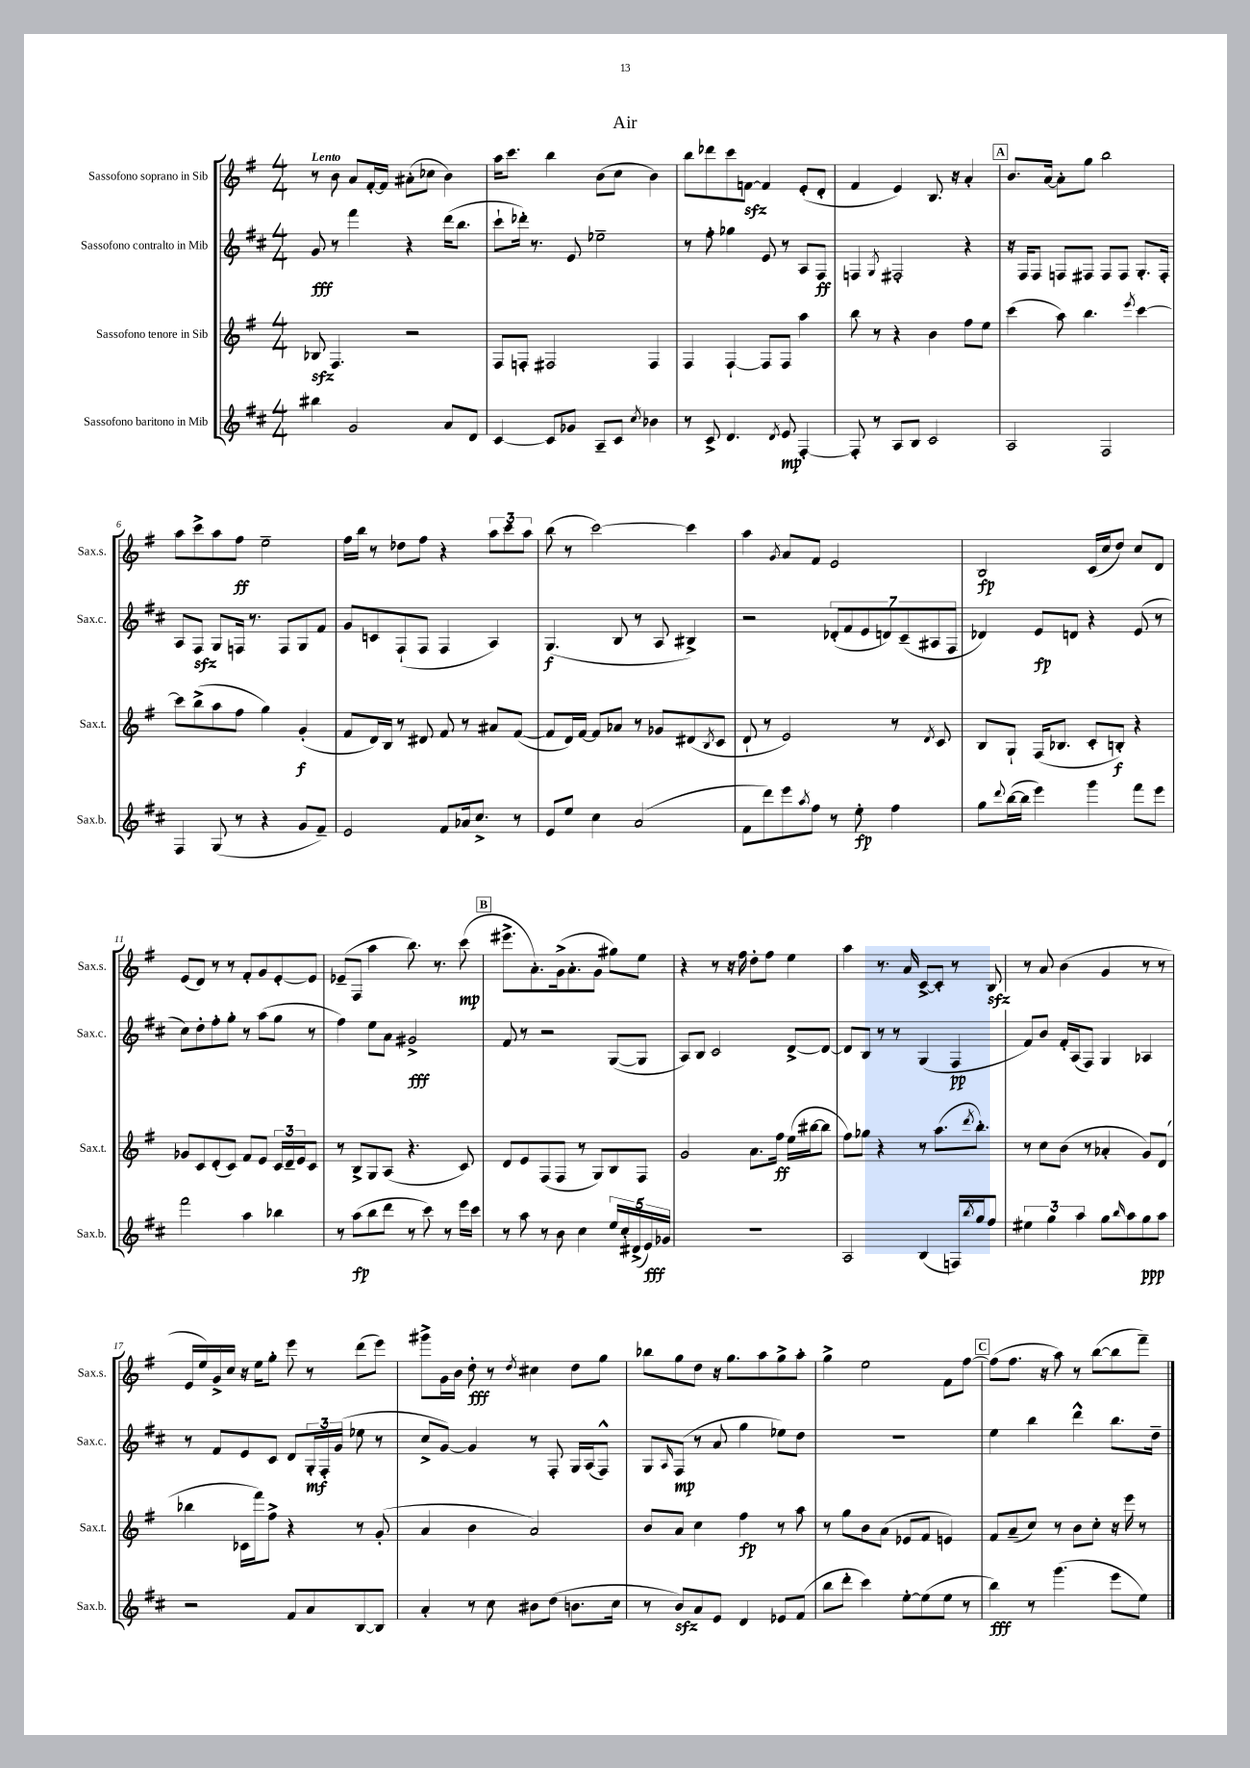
\header { title = "Air" }
<<
\new StaffGroup <<
\new Staff = "s0" \with { instrumentName = "Sassofono soprano in Sib" shortInstrumentName = "Sax.s." } {
    \clef treble \key g \major \numericTimeSignature \time 4/4 \tempo "Lento"
    r8 b'8 a'8 fis'16~-. fis'16 ais'8-.( ces''8 b'4) |
    a''16 c'''8. b''4 b'8( c''8 b'4) |
    b''8 des'''8 c'''8 f'8~\sfz f'4 e'8-.( d'8-. |
    fis'4 e'4) b8. r16 a'4-. |
    \mark \markup { \box "A" } b'8. a'16~ a'8-. g''8 b''2 |
    a''8 c'''8-> a''8 fis''8\ff e''2-- |
    fis''16 b''16 r8 des''8 fis''8 r4 \tuplet 3/2 { a''8 c'''8 a''8 } |
    b''8( r8 c'''2~) c'''4 |
    a''4 \acciaccatura { g'8 } a'8 fis'8 e'2 |
    b2\fp c'16( c''16 d''8) c''8 d'8 |
    e'8( d'8) r8 r8 fis'8-. g'8 e'8~-. e'8 |
    ees'8--( fis8 a''4 b''8.) r8. c'''8\mp( |
    \mark \markup { \box "B" } eis'''8.-> a'8.-.) g'16->( a'8.-. g'8 gis''8) e''8 |
    r4 r8 r16 fis''16 d''8-. fis''8 e''4 |
    a''4 r8. a'16 c'8~-> c'8-. r8 b8\sfz |
    r8 a'8 b'4( g'4 r8 r8 |
    e'16 e''16) g'16-> c''16 r16 e''16 g''8-. e'''8 r8 d'''8( e'''8) |
    gis'''8-> g'16 b'16 d''8-.\fff r8 \acciaccatura { d''8 } cis''4 d''8 g''8 |
    bes''8 g''8 d''8 r16 g''8. a''8 g''8-> a''8-. |
    g''4-> e''2 fis'8 fis''8~ |
    \mark \markup { \box "C" } fis''8( fis''8. r16 a''8) r8 b''8~( b''8 fis'''8--) \bar "|." |
}
\new Staff = "s1" \with { instrumentName = "Sassofono contralto in Mib" shortInstrumentName = "Sax.c." } {
    \clef treble \key d \major \numericTimeSignature \time 4/4
    g'8\fff r8 fis'''4 r4 d'''16( b''8. |
    cis'''8-! des'''16-.) r8. e'8 ees''2-- |
    r8 fis''8-. ges''4 e'8 r8 a8 fis8\ff |
    f4 \acciaccatura { g8 } fis2-. r4 |
    \mark \markup { \box "A" } r16 fis16 fis8 f8 fis8 fis8 fis8 g8.-. fis16-. |
    a8 fis8\sfz g8 f16 r8. f8 g8 fis'8 |
    g'8 c'8 fis8-!( fis8 fis4 a4) |
    g4.\f( b8 r8 a8 bis4->) |
    r2 \tuplet 7/4 { des'8-.( fis'8 e'8 d'8) cis'8--( ais8 fis8 } |
    des'4) e'8\fp d'8 r4 e'8( r8 |
    cis''8) d''8-. fis''8-. g''8-. r8 a''8( g''8 r8 |
    fis''4) e''8 a'8 gis'2->\fff |
    \mark \markup { \box "B" } fis'8 r8 r2 g8~( g8 |
    a8) b8 cis'2 d'8~-> d'8~ |
    d'8 b8 r8 r8 g4( fis4\pp |
    fis'8) b'8 fis'16-. a16( fis8) g4 aes4 |
    r8 fis'8 e'8 cis'8 d'8 \tuplet 3/2 { g16-.\mf fis16-. g'16( } ees''8 r8 |
    cis''8-> g'8~) g'4 r8 fis8-. g16 a16( fis8-^) |
    g8 \grace { a16 } fis8\mp( r8 a'8 g''4 ees''8) d''8 |
    R1 |
    \mark \markup { \box "C" } e''4 b''4 d'''4-^ b''8. d''16-- \bar "|." |
}
\new Staff = "s2" \with { instrumentName = "Sassofono tenore in Sib" shortInstrumentName = "Sax.t." } {
    \clef treble \key g \major \numericTimeSignature \time 4/4
    bes8\sfz fis4. r2 |
    fis8 f8-. fis2 fis4 |
    fis4 fis4~-! fis8 fis8 a''4 |
    b''8 r8 r4 b'4 fis''8 e''8 |
    \mark \markup { \box "A" } c'''4( a''8) b''4. \acciaccatura { e'''8 } c'''4~ |
    c'''8 b''8->( a''8 fis''8 g''4) g'4-.\f( |
    fis'8 d'16) b16 r8 dis'8 fis'8 r8 ais'8 fis'8~( |
    fis'8 d'16) fis'16~ fis'8 aes'8 r8 ges'8 dis'8( \acciaccatura { b8 } c'8 |
    d'8-! r8 e'2) r8 \acciaccatura { d'8 } c'8 |
    b8 g8-! fis16( bes8. c'8-. b8-.\f) r4 |
    ges'8 c'8 d'8-.( c'8) fis'8 e'8 \tuplet 3/2 { c'16 d'16-- e'16 } c'8 |
    r8 b8-> g8 a8( r4. c'8) |
    \mark \markup { \box "B" } d'8 e'8 fis8( fis8 r8 g8) b8 fis8 |
    g'2 a'8. fis''16\ff e''16( bis''16~ bis''8 |
    fis''8) ges''8 r4 r8 a''8.( \acciaccatura { d'''8 } b''8.-.) |
    r8 c''8 b'8( r8 aes'4-. g'8) d'8( |
    bes''4 ces'16 fis'''16) fis''8-> r4 r8 g'8-.( |
    a'4 b'4 a'2) |
    b'8 a'8 c''4 fis''4\fp r8 a''8 |
    r8 g''8 b'8 a'8( ees'8 fis'8 e'4) |
    \mark \markup { \box "C" } fis'8 a'8--( c''8) r8 b'8 c''8-. r16 e'''16 r8 \bar "|." |
}
\new Staff = "s3" \with { instrumentName = "Sassofono baritono in Mib" shortInstrumentName = "Sax.b." } {
    \clef treble \key d \major \numericTimeSignature \time 4/4
    bis''4 g'2 a'8 d'8 |
    cis'4~ cis'8 ges'8 a8-- cis'8 \acciaccatura { cis''8 } bes'4 |
    r8 cis'8-> d'4. \acciaccatura { d'8 } e'8\mp fis4~-. |
    fis8-. r8 a8 b8 cis'2 |
    \mark \markup { \box "A" } a2 fis2 |
    fis4 g8( r8 r4 g'8 fis'8--) |
    e'2 fis'8 aes'16 cis''8.-> r8 |
    e'8 e''8 cis''4 a'2( |
    fis'8 d'''8) e'''8 \acciaccatura { a''8 } fis''8 r8 e''8-.\fp fis''4 |
    g''8 \appoggiatura { d'''8 } b''16~( b''16 e'''4) g'''4 fis'''8 e'''8 |
    fis'''2 a''4 bes''4 |
    r8 a''8\fp( b''8 d'''8 r8 cis'''8) r8 e'''16 cis'''16 |
    \mark \markup { \box "B" } r8 a''8 r8 b'8 cis''4 \tuplet 5/4 { e''16 cis''16-. dis'16->( e'16\fff) ges'16 } |
    R1 |
    a2 b4( f16) \acciaccatura { b''8 } g''16 fis''8 |
    \tuplet 3/2 { eis''4 g''4 a''4 } g''8 \grace { b''16 } a''8 g''8\ppp a''8 |
    r2 fis'8 a'8 b8~ b8 |
    a'4-. r8 cis''8 bis'8 d''8( b'8. cis''16 |
    r8 b'8\sfz) a'8 e'8 d'4 ees'8 fis'8( |
    b''8 d'''8-. cis'''4) e''8~-. e''8( e''8 r8 |
    \mark \markup { \box "C" } b''4\fff) r8 g'''4.( e'''8 e''8) \bar "|." |
}
>>
>>
